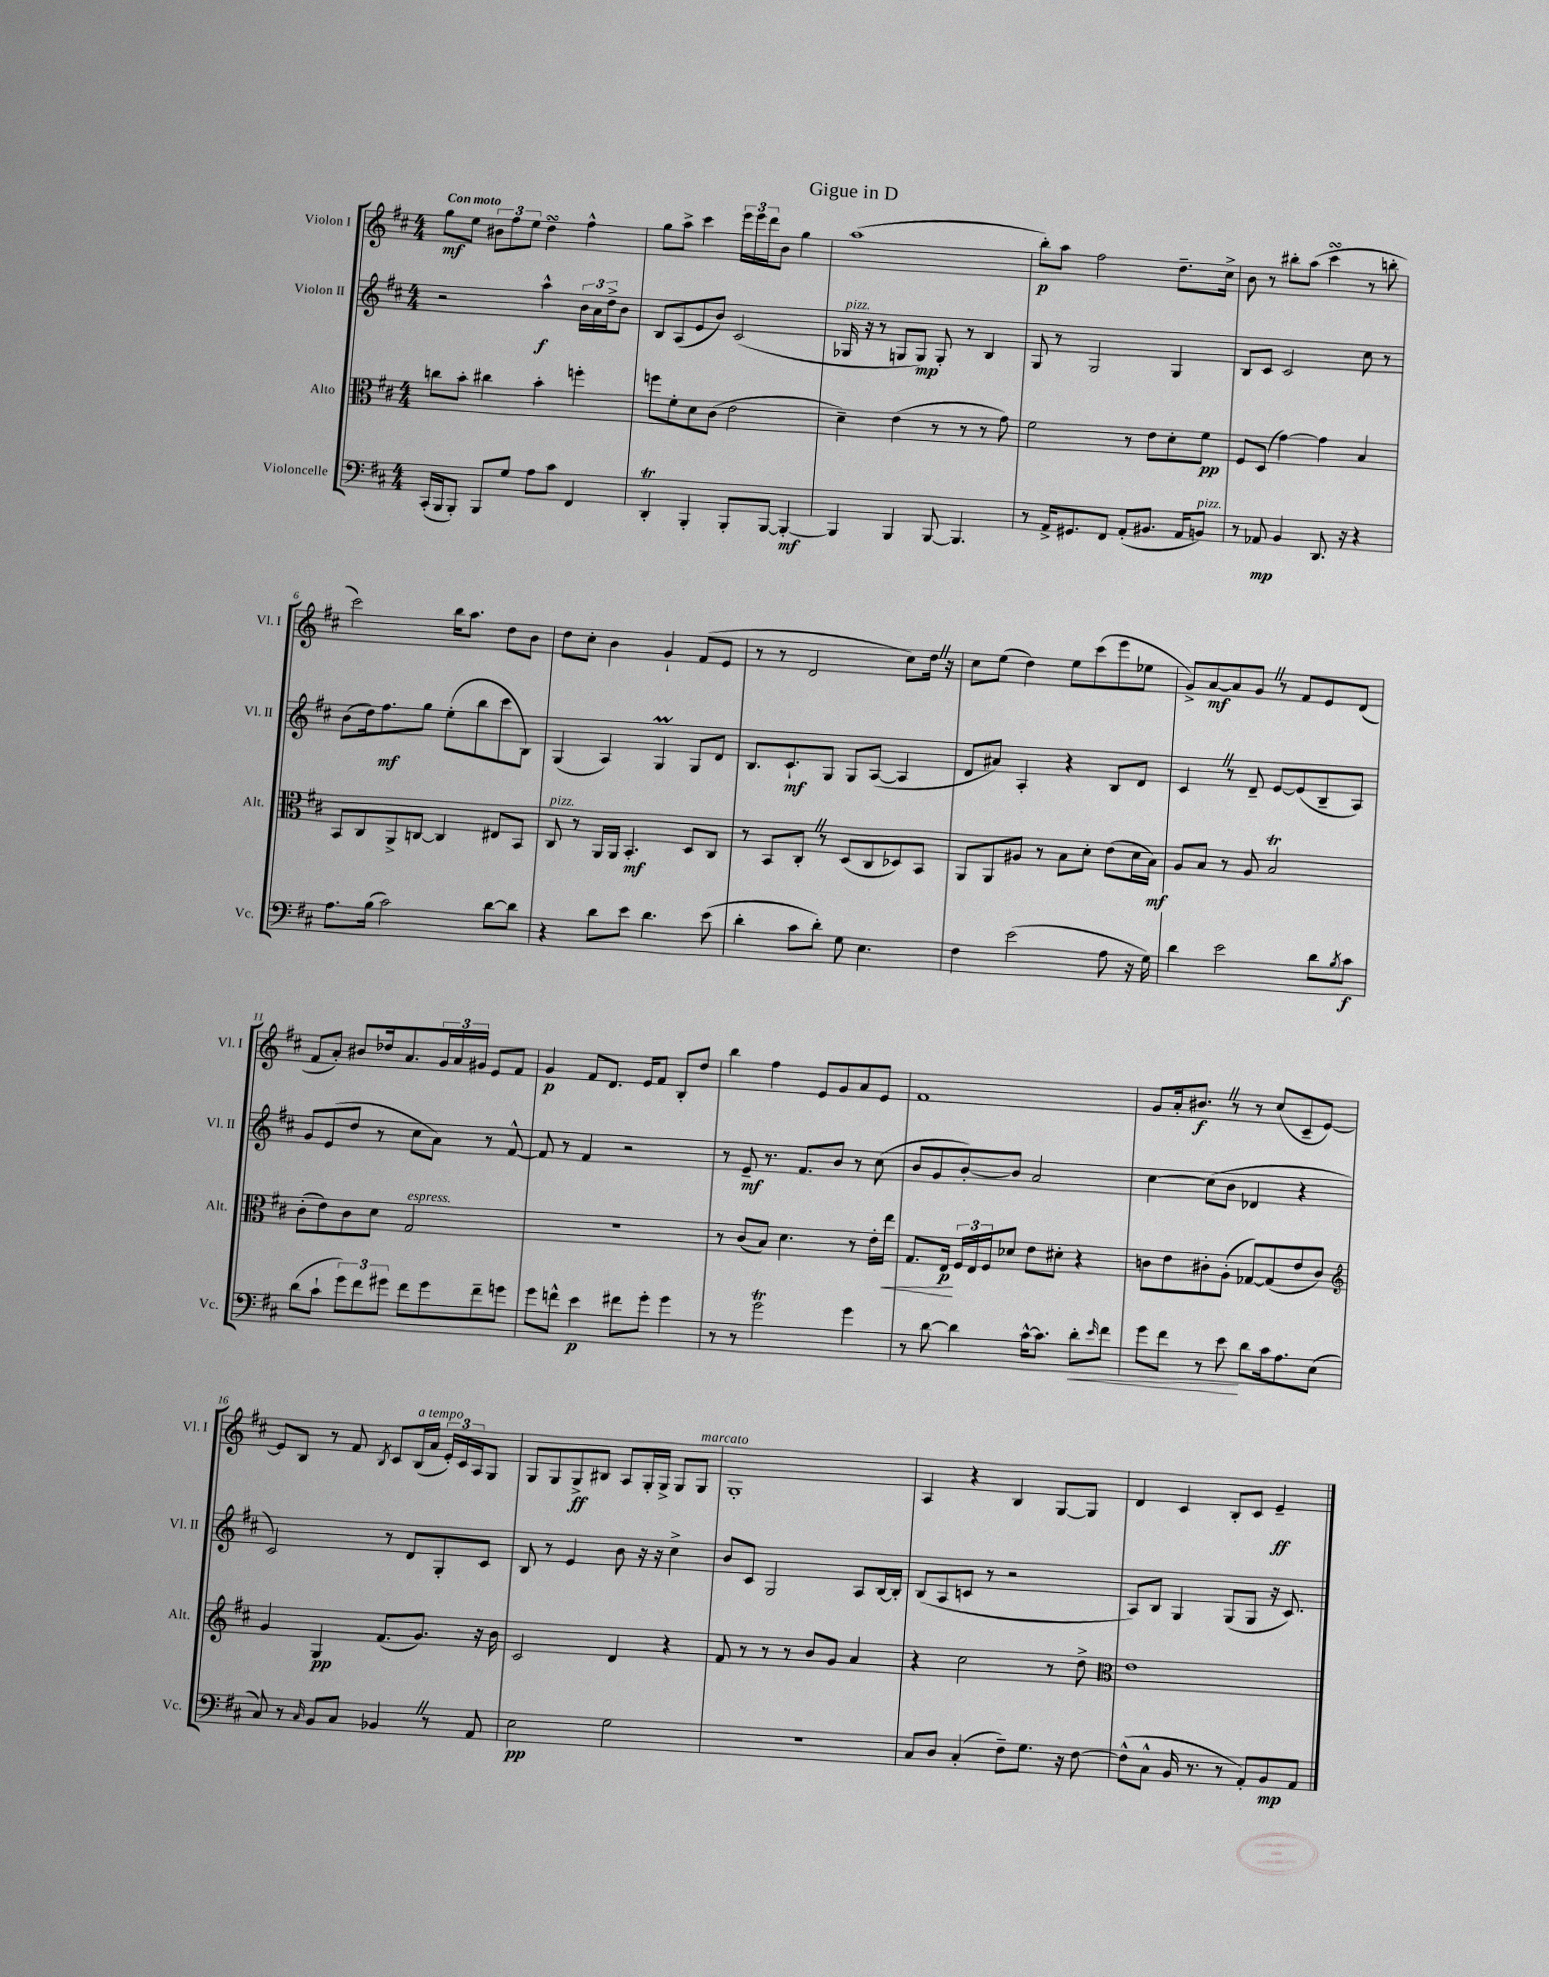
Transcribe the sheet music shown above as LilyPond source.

\header { title = "Gigue in D" }
<<
\new StaffGroup <<
\new Staff = "s0" \with { instrumentName = "Violon I" shortInstrumentName = "Vl. I" } {
    \clef treble \key d \major \numericTimeSignature \time 4/4 \tempo "Con moto"
    g''8\mf e''8 \tuplet 3/2 { bis'8 fis''8 e''8 } d''4\turn fis''4-^ |
    g''8 a''8-> cis'''4 \tuplet 3/2 { e'''16 e'''16 d'''16 } b'8 g''4 |
    a''1( |
    b''8-.\p) a''8 fis''2 d''8.-- cis''16-> |
    b'8 r8 bis''8-. a''8( cis'''4\turn r8 b''8-. |
    cis'''2) b''16 a''8. d''8 b'8 |
    d''8 cis''8-. b'4 g'4-! fis'8( e'8 |
    r8 r8 d'2 cis''8) d''16 \once \override BreathingSign.text = \markup { \musicglyph "scripts.caesura.straight" } \breathe r16 |
    cis''8 e''8( d''4) e''8 cis'''8( e'''8 ees''8 |
    g'8->) a'8~\mf a'8 g'8 \once \override BreathingSign.text = \markup { \musicglyph "scripts.caesura.straight" } \breathe r8 fis'8 e'8 d'8( |
    fis'8 a'8-.) bis'8 des''16 a'8. \tuplet 3/2 { g'16 a'16 gis'16 } e'8 fis'8 |
    g'4\p fis'8 d'8. e'16 fis'8 b8-. d''8 |
    b''4 fis''4 e'8 g'8 a'8 e'8 |
    fis'1 |
    g'8 a'16-. bis'8.\f \once \override BreathingSign.text = \markup { \musicglyph "scripts.caesura.straight" } \breathe r8 r8 cis''8( cis'8-- e'8~) |
    e'8 b8 r8 fis'8 \acciaccatura { b8 } cis'8 b16^\markup { \italic "a tempo" }( a'16 \tuplet 3/2 { e'16-.) cis'16 a16 } g8 |
    g8 g8 g8->\ff bis8 a8 g16-. g16-> g8 g8^\markup { \italic "marcato" } |
    g1-. |
    a4 r4 b4 g8~ g8 |
    d'4 cis'4 b8-. cis'8 e'4--\ff \bar "|." |
}
\new Staff = "s1" \with { instrumentName = "Violon II" shortInstrumentName = "Vl. II" } {
    \clef treble \key d \major \numericTimeSignature \time 4/4
    r2 a''4-^\f \tuplet 3/2 { b'16 a'16 d''16-> } b'8 |
    b8 a8( e'8 b'8) cis'2( |
    ges16^\markup { \italic "pizz." } r16 r8 g8 g8\mp) g8-. r8 b4 |
    g8 r8 g2 g4 |
    b8 cis'8 cis'2 cis''8 r8 |
    b'8( d''16) fis''8.\mf g''8 e''8-.( b''8 cis'''8 b8) |
    g4( a4) g4\prall g8 d'8 |
    b8. cis'8.-!\mf g8 g8 a8~( a4 |
    d'8 ais'8) a4-. r4 b8 d'8 |
    cis'4 \once \override BreathingSign.text = \markup { \musicglyph "scripts.caesura.straight" } \breathe r8 d'8-- e'8~ e'8( b8-- a8) |
    g'8 e'8( d''8 r8 cis''8 a'8) r8 fis'8~-^ |
    fis'8 r8 fis'4 r2 |
    r8 e'8--\mf r8. fis'8. b'8 r8 cis''8( |
    b'8 g'8 b'8~-.) b'8 a'2 |
    cis''4~ cis''8( b'8 des'4 r4 |
    cis'2) r8 d'8 g8-. cis'8 |
    b8 r8 e'4 b'8 r16 r16 cis''4-> |
    b'8 cis'8 g2 a8 b16~ b16-. |
    b8( a8 c'8 r8 r2 |
    a8) b8 g4 g8( g8 r16 cis'8.) \bar "|." |
}
\new Staff = "s2" \with { instrumentName = "Alto" shortInstrumentName = "Alt." } {
    \clef alto \key d \major \numericTimeSignature \time 4/4
    c''8 b'8-. cis''4 b'4-. f''4-. |
    f''8 fis'8-. d'8 cis'8( e'2 |
    d'4--) e'4( r8 r8 r8 g'8) |
    fis'2 r8 e'8 d'8-. fis'8\pp |
    fis8 d8( g'4~) g'4 b4 |
    b,8 cis8 a,8-> c8~ c4 eis8 b,8 |
    cis8^\markup { \italic "pizz." } r8 a,16 a,16 b,4.-.\mf d8 cis8 |
    r8 b,8 cis8-. \once \override BreathingSign.text = \markup { \musicglyph "scripts.caesura.straight" } \breathe r8 d8( cis8 des8) b,8 |
    a,8 a,8 ais8 r8 b8 d'8-. e'8( d'16 b16\mf) |
    a8 b8 r8 a8 b2\trill |
    cis'8-.( e'8) cis'8 d'8 g2^\markup { \italic "espress." } |
    R1 |
    r8 cis'8( b8) d'4. r8 e'16-. e''16\< |
    g8. e16\p\! \tuplet 3/2 { fis16 e16 fis16 } des'8 e'8 dis'8-. r4 |
    c'8 e'8 cis'8-. a8-.( ges8~) ges8( e'8 cis'8) |
    \clef treble g'4 g4\pp fis'8.( g'8.) r16 b'16 |
    cis'2 d'4 r4 |
    fis'8 r8 r8 r8 b'8 g'8 a'4 |
    r4 cis''2 r8 d''8-> |
    \clef alto e'1 \bar "|." |
}
\new Staff = "s3" \with { instrumentName = "Violoncelle" shortInstrumentName = "Vc." } {
    \clef bass \key d \major \numericTimeSignature \time 4/4
    cis,16-.( b,,16 b,,8-.) b,,8 g8 a8 cis'8 fis,4 |
    d,4-.\trill b,,4-. b,,8-. b,,8~ b,,4~-.\mf |
    b,,4 b,,4 b,,8~ b,,4. |
    r8 a,16-> gis,8. fis,8 a,8-.( bis,8. a,16 b,8^\markup { \italic "pizz." }) |
    r8 aes,8\mp b,4 d,8. r16 r4 |
    a8. b16( cis'2) d'8~ d'8 |
    r4 d'8 e'8 d'4. e'8( |
    d'4-. cis'8 d'8-.) g8 e4. |
    fis4 e'2( a8 r16 g16) |
    d'4 e'2 d'8 \acciaccatura { b8 } cis'8\f |
    d'8( cis'8-! \tuplet 3/2 { g'8) fis'8 gis'8 } fis'8 gis'8 fis'8-- g'8 |
    g'8 f'8-^ e'4\p fis'8 g'8-. g'4 |
    r8 r8 g'2\trill g'4 |
    r8 d'8~ d'4 cis'16~-^ cis'8. d'8-.\< \grace { e'16 } fis'8 |
    g'8 fis'8 r8 e'8\! d'8 cis'16 a8. e8( |
    cis8) r8 \grace { cis16 } b,8 cis8 bes,4 \once \override BreathingSign.text = \markup { \musicglyph "scripts.caesura.straight" } \breathe r8 a,8 |
    e2\pp g2 |
    R1 |
    cis8 d8 cis4-.( fis8--) g8. r16 fis8~ |
    fis8-^( cis8-^ b,16 r8. r8 a,8-.) b,8\mp a,8 \bar "|." |
}
>>
>>
